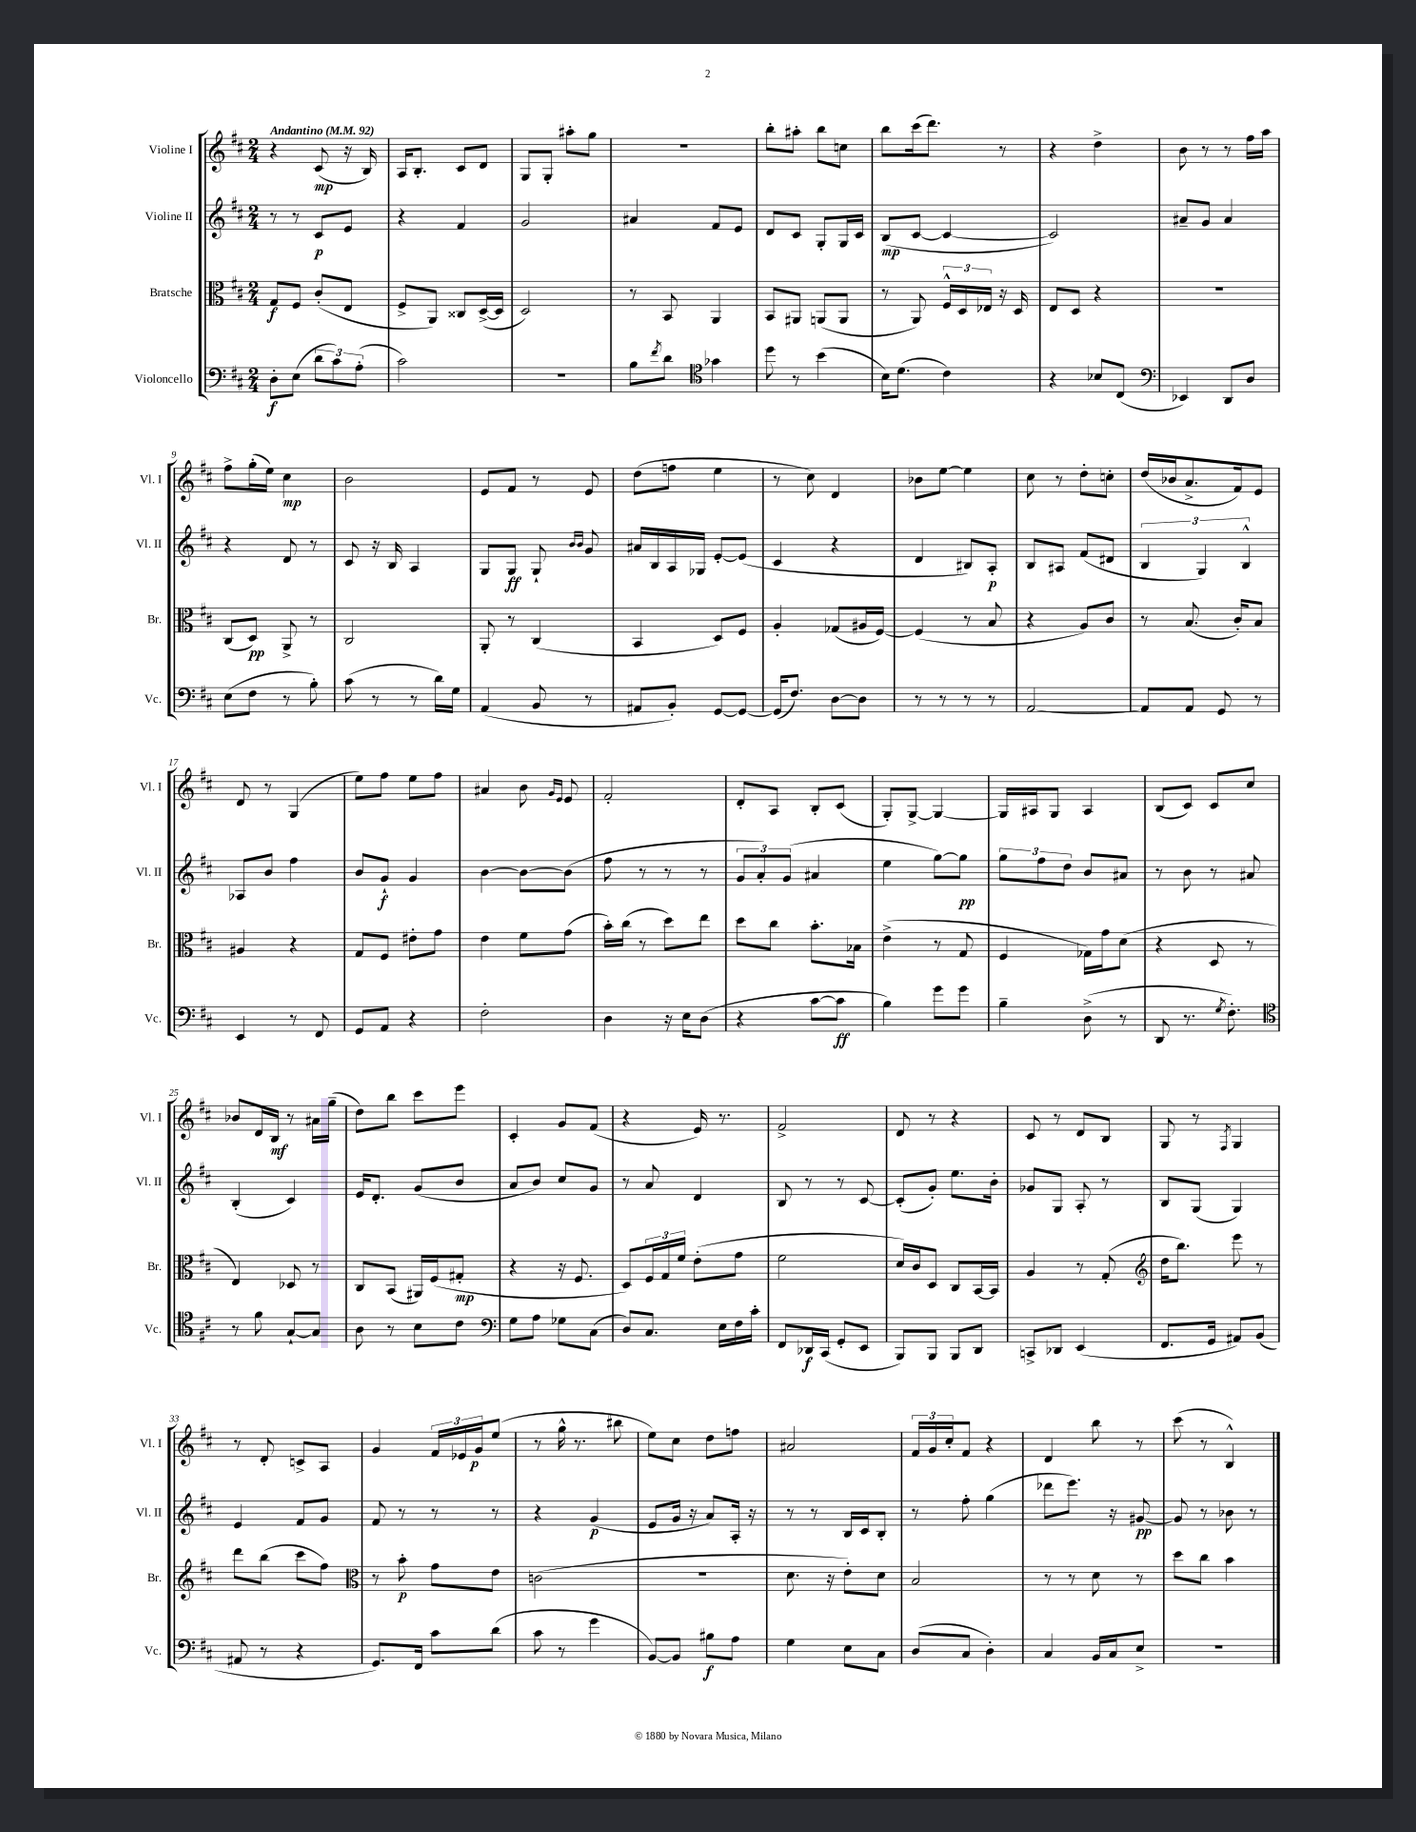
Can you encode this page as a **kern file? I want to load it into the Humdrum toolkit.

**kern	**dynam	**kern	**dynam	**kern	**dynam	**kern	**dynam
*part4	*part4	*part3	*part3	*part2	*part2	*part1	*part1
*staff4	*staff4	*staff3	*staff3	*staff2	*staff2	*staff1	*staff1
*I"Violoncello	*	*I"Bratsche	*	*I"Violine II	*	*I"Violine I	*
*I'Vc.	*	*I'Br.	*	*I'Vl. II	*	*I'Vl. I	*
*clefF4	*	*clefC3	*	*clefG2	*	*clefG2	*
*k[f#c#]	*	*k[f#c#]	*	*k[f#c#]	*	*k[f#c#]	*
*M2/4	*	*M2/4	*	*M2/4	*	*M2/4	*
*MM92	*	*MM92	*	*MM92	*	*MM92	*
=1	=1	=1	=1	=1	=1	=1	=1
!	!	!	!	!	!	!LO:TX:a:B:t=Andantino	!
8D'\L	f	8G/L	f	8r	.	4r	.
(8E\J	.	8F#/J	.	8r	.	.	.
12d\L	.	(8c#'/L	.	8c#/L	p	(8c#/	mp
12c#\)	.	.	.	.	.	.	.
.	.	8E/J	.	8e/J	.	16r	.
(12A'\J	.	.	.	.	.	.	.
.	.	.	.	.	.	16B/)	.
=2	=2	=2	=2	=2	=2	=2	=2
2c#\)	.	8F#^/L	.	4r	.	16A/KL	.
.	.	.	.	.	.	8.B'/J	.
.	.	8AA/J)	.	.	.	.	.
.	.	8C##X/L	.	4f#/	.	8c#/L	.
.	.	([16D^/L	.	.	.	8d/J	.
.	.	16D/JJ]	.	.	.	.	.
=3	=3	=3	=3	=3	=3	=3	=3
2r	.	2D/)	.	2g/	.	8G/L	.
.	.	.	.	.	.	8G'/J	.
.	.	.	.	.	.	8aa#X'\L	.
.	.	.	.	.	.	8gg\J	.
=4	=4	=4	=4	=4	=4	=4	=4
8B\L	.	8r	.	4a#X/	.	2r	.
8qf#/	.	.	.	.	.	.	.
8d\J	.	8BB/	.	.	.	.	.
*clefC4	*	*	*	*	*	*	*
4g-X\	.	4AA/	.	8f#/L	.	.	.
.	.	.	.	8e/J	.	.	.
=5	=5	=5	=5	=5	=5	=5	=5
8dd\	.	8BB/L	.	8d/L	.	8bb'\L	.
8r	.	8AA#X/J	.	8c#/J	.	8aa#X'\J	.
(4b\	.	(8AAn/L	.	8G'/L	.	8bb\L	.
.	.	8AA/J	.	16G/L	.	8ccn\J	.
.	.	.	.	16c#/JJ	.	.	.
=6	=6	=6	=6	=6	=6	=6	=6
16B\KL)	.	8r	.	(8B/L	mp	8bb\L	.
(8.d\J	.	.	.	.	.	.	.
.	.	8AA/)	.	[8c#/J	.	(16ccc#\k	.
.	.	.	.	.	.	8.ddd\J)	.
4c#\)	.	24F#^^/LL	.	4c#/_	.	.	.
.	.	24D/	.	.	.	.	.
.	.	24E-X/JJ	.	.	.	.	.
.	.	16r	.	.	.	8r	.
.	.	16D/	.	.	.	.	.
=7	=7	=7	=7	=7	=7	=7	=7
4r	.	8E/L	.	2c#/])	.	4r	.
.	.	8D/J	.	.	.	.	.
8B-X/L	.	4r	.	.	.	4dd^\	.
(8C#/J	.	.	.	.	.	.	.
=8	=8	=8	=8	=8	=8	=8	=8
*clefF4	*	*	*	*	*	*	*
4EE-X/)	.	2r	.	8a#X~/L	.	8b\	.
.	.	.	.	8g/J	.	8r	.
8DD/L	.	.	.	4a#/	.	8r	.
8D/J	.	.	.	.	.	16ff#\LL	.
.	.	.	.	.	.	16aa\JJ	.
!!LO:LB:g=z
=9	=9	=9	=9	=9	=9	=9	=9
(8E\L	.	(8C#/L	.	4r	.	8ff#^\L	.
8F#\J	.	8D/J)	pp	.	.	(16gg'\L	.
.	.	.	.	.	.	16ee\JJ)	.
8r	.	8AA^/	.	8d/	.	4cc#\	mp
8B'\)	.	8r	.	8r	.	.	.
=10	=10	=10	=10	=10	=10	=10	=10
(8c#\	.	2C#/	.	8c#/	.	2b\	.
8r	.	.	.	16r	.	.	.
.	.	.	.	16B/	.	.	.
8r	.	.	.	4A/	.	.	.
16d\LL)	.	.	.	.	.	.	.
16G\JJ	.	.	.	.	.	.	.
=11	=11	=11	=11	=11	=11	=11	=11
(4AA/	.	8AA'/	.	8G/L	.	8e/L	.
.	.	8r	.	8G/J	ff	8f#/J	.
8BB/	.	(4C#/	.	8G`/	.	8r	.
.	.	.	.	16qqb/LL	.	.	.
.	.	.	.	16qqb/JJ	.	.	.
8r	.	.	.	8g/	.	8e/	.
=12	=12	=12	=12	=12	=12	=12	=12
8AA#X/L	.	4BB/	.	16a#X/LL	.	(8dd\L	.
.	.	.	.	16B/	.	.	.
8BB'/J)	.	.	.	16A/	.	8ffn\J	.
.	.	.	.	16G-X/JJ	.	.	.
[8GG/L	.	8D/L)	.	[8e'/L	.	4ee\	.
8GG/J_	.	8F#/J	.	(8e/J]	.	.	.
=13	=13	=13	=13	=13	=13	=13	=13
(16GG/KL]	.	4A'/	.	4c#/	.	8r	.
8.F#/J)	.	.	.	.	.	.	.
.	.	.	.	.	.	8cc#\)	.
[8D\L	.	(8G-X/L	.	4r	.	4d/	.
8D\J]	.	16A#X/L	.	.	.	.	.
.	.	[16F#/JJ)	.	.	.	.	.
=14	=14	=14	=14	=14	=14	=14	=14
8r	.	(4F#/]	.	4d/	.	8b-X\L	.
8r	.	.	.	.	.	[8ee\J	.
8r	.	8r	.	8B#X/L)	.	4ee\]	.
8r	.	8B/	.	8A'/J	p	.	.
=15	=15	=15	=15	=15	=15	=15	=15
[2AA/	.	4r	.	8B/L	.	8cc#\	.
.	.	.	.	8A#X/J	.	8r	.
.	.	8A/L)	.	(8f#/L	.	8dd'\L	.
.	.	8c#/J	.	8d#X/J	.	8ccn'\J	.
=16	=16	=16	=16	=16	=16	=16	=16
8AA/L]	.	8r	.	6B/	.	(16dd/LL	.
.	.	.	.	.	.	16b-X/J	.
8AA/J	.	(8.B/	.	.	.	8.a^/	.
.	.	.	.	6G/)	.	.	.
8GG/	.	.	.	.	.	.	.
.	.	16c#'/KL)	.	.	.	16f#/k)	.
.	.	.	.	6B^^/	.	.	.
8r	.	8B/J	.	.	.	8e/J	.
!!LO:LB:g=z
=17	=17	=17	=17	=17	=17	=17	=17
4EE/	.	4A#X/	.	8A-X/L	.	8d/	.
.	.	.	.	8b/J	.	8r	.
8r	.	4r	.	4ff#\	.	(4G/	.
8FF#/	.	.	.	.	.	.	.
=18	=18	=18	=18	=18	=18	=18	=18
8GG/L	.	8G/L	.	8b/L	.	8ee\L)	.
8AA/J	.	8F#/J	.	8g`/J	f	8ff#\J	.
4r	.	8e#X'\L	.	4g/	.	8ee\L	.
.	.	8g\J	.	.	.	8ff#\J	.
=19	=19	=19	=19	=19	=19	=19	=19
2F#'\	.	4e\	.	[4b\	.	4a#X/	.
.	.	8f#\L	.	8b\L_	.	8b\	.
.	.	.	.	.	.	16qqg/LL	.
.	.	.	.	.	.	16qqe/JJ	.
.	.	(8g\J	.	(8b\J]	.	8e/	.
=20	=20	=20	=20	=20	=20	=20	=20
4D\	.	16b'\LL)	.	8ff#\	.	2f#'/	.
.	.	(16cc#\JJ	.	.	.	.	.
.	.	8r	.	8r	.	.	.
16r	.	8dd\L)	.	8r	.	.	.
16E\KL	.	.	.	.	.	.	.
(8D\J	.	8ee\J	.	8r	.	.	.
=21	=21	=21	=21	=21	=21	=21	=21
4r	.	8dd\L	.	12g/L	.	8d'/L	.
.	.	.	.	12a'/)	.	.	.
.	.	8cc#\J	.	.	.	8A/J	.
.	.	.	.	(12g/J	.	.	.
[8c#\L	.	8.b'\L	.	4a#X/	.	8B'/L	.
8c#\J]	ff	.	.	.	.	(8c#/J	.
.	.	16B-X\Jk	.	.	.	.	.
=22	=22	=22	=22	=22	=22	=22	=22
4B\)	.	(4e^\	.	4ee\	.	8G'/L)	.
.	.	.	.	.	.	[8G^/J	.
8g\L	.	8r	.	[8gg\L)	.	4G/_	.
8g\J	.	8G/	.	8gg\J]	pp	.	.
=23	=23	=23	=23	=23	=23	=23	=23
4B~\	.	4F#/	.	12gg\L	.	16G/LL]	.
.	.	.	.	.	.	16A#X/J	.
.	.	.	.	12ff#\	.	.	.
.	.	.	.	.	.	8G/J	.
.	.	.	.	12dd\J	.	.	.
(8D^\	.	16G-X\LL)	.	8b/L	.	4A#/	.
.	.	16g\J	.	.	.	.	.
8r	.	(8d\J	.	8a#X/J	.	.	.
=24	=24	=24	=24	=24	=24	=24	=24
8DD/	.	4r	.	8r	.	(8B/L	.
8.r	.	.	.	8b\	.	8c#/J)	.
.	.	8D/	.	8r	.	8c#/L	.
8qG/	.	.	.	.	.	.	.
8.F#'\)	.	.	.	.	.	.	.
.	.	8r	.	8a#X/	.	8cc#/J	.
!!LO:LB:g=z
=25	=25	=25	=25	=25	=25	=25	=25
*clefC4	*	*	*	*	*	*	*
8r	.	4E/)	.	(4B'/	.	8b-X/L	.
8f#\	.	.	.	.	.	16d/L	.
.	.	.	.	.	.	16B/JJ	mf
[8G`/L	.	8D-X/	.	4c#/)	.	8r	.
8G/J]	.	8r	.	.	.	16a#X\LL	.
.	.	.	.	.	.	(16gg~\JJ	.
=26	=26	=26	=26	=26	=26	=26	=26
8A\	.	8C#/L	.	16e/KL	.	8dd\L)	.
.	.	.	.	8.d'/J	.	.	.
8r	.	(8BB/J	.	.	.	8bb\J	.
8B\L	.	16AA#X/LL)	.	(8g/L	.	8ccc#\L	.
.	.	(16F#/J	.	.	.	.	.
8c#\J	.	8G#X'/J	mp	8b/J	.	8eee\J	.
=27	=27	=27	=27	=27	=27	=27	=27
*clefF4	*	*	*	*	*	*	*
8G\L	.	4r	.	8a/L	.	4c#'/	.
8A\J	.	.	.	8b/J)	.	.	.
8G-X\L	.	16r	.	8cc#/L	.	8g/L	.
.	.	8.F#/	.	.	.	.	.
(8C#\J	.	.	.	8g/J	.	(8f#/J	.
=28	=28	=28	=28	=28	=28	=28	=28
8D/L)	.	8D/L)	.	8r	.	4r	.
8.C#/J	.	24F#/L	.	8a/	.	.	.
.	.	24G/	.	.	.	.	.
.	.	24f#/JJ	.	.	.	.	.
.	.	(8e'\L	.	4d/	.	16e/)	.
16E\LL	.	.	.	.	.	8.r	.
16F#\	.	8g\J	.	.	.	.	.
16c#'\JJ	.	.	.	.	.	.	.
=29	=29	=29	=29	=29	=29	=29	=29
8FF#/L	.	2f#\	.	8B/	.	2f#^/	.
16DD-X/L	f	.	.	8r	.	.	.
(16CC#/JJ	.	.	.	.	.	.	.
8GG'/L	.	.	.	8r	.	.	.
8EE/J	.	.	.	[8c#/	.	.	.
=30	=30	=30	=30	=30	=30	=30	=30
8BBB/L)	.	16d/LL)	.	(8c#'/L]	.	8d/	.
.	.	16c#/J	.	.	.	.	.
8BBB/J	.	8D/J	.	8g'/J)	.	8r	.
8BBB/L	.	8C#/L	.	8.ee\L	.	4r	.
8DD/J	.	[16BB/L	.	.	.	.	.
.	.	16BB/JJ]	.	16b'\Jk	.	.	.
=31	=31	=31	=31	=31	=31	=31	=31
8CCn^/L	.	4A/	.	8g-X/L	.	8c#/	.
8DD-X/J	.	.	.	8G/J	.	8r	.
(4EE/	.	8r	.	8A'/	.	8d/L	.
.	.	(8G'/	.	8r	.	8B/J	.
=32	=32	=32	=32	=32	=32	=32	=32
*	*	*clefG2	*	*	*	*	*
8.FF#/L	.	16dd\KL	.	8B/L	.	8G/	.
.	.	8.bb\J)	.	.	.	.	.
.	.	.	.	(8G/J	.	8r	.
16GG/Jk	.	.	.	.	.	.	.
.	.	.	.	.	.	8qF#/	.
8AA#X/L)	.	8eee\	.	4G/)	.	4G/	.
(8BB/J	.	8r	.	.	.	.	.
!!LO:LB:g=z
=33	=33	=33	=33	=33	=33	=33	=33
8AA#X/	.	8ddd\L	.	4e/	.	8r	.
8r	.	(8bb\J	.	.	.	8d'/	.
4r	.	8ccc#\L	.	8f#/L	.	8cn^/L	.
.	.	8ff#\J)	.	8g/J	.	8A/J	.
=34	=34	=34	=34	=34	=34	=34	=34
*	*	*clefC3	*	*	*	*	*
8.GG/L)	.	8r	.	8f#/	.	4g/	.
.	.	8b'\	p	8r	.	.	.
16FF#/Jk	.	.	.	.	.	.	.
8c#\L	.	8g\L	.	8r	.	24f#/LL	.
.	.	.	.	.	.	24e-X/	.
.	.	.	.	.	.	24g/J	p
(8d\J	.	8e\J	.	8r	.	(8ee/J	.
=35	=35	=35	=35	=35	=35	=35	=35
8c#\	.	(2cn\	.	4r	.	8r	.
8r	.	.	.	.	.	16gg^^\	.
.	.	.	.	.	.	8.r	.
4g\	.	.	.	(4g/	p	.	.
.	.	.	.	.	.	8bb#X\	.
=36	=36	=36	=36	=36	=36	=36	=36
[8BB/L)	.	2r	.	8e/L	.	8ee\L)	.
8BB/J]	.	.	.	16g/Jk	.	8cc#\J	.
.	.	.	.	16r	.	.	.
8B#X\L	f	.	.	8a/L)	.	8dd\L	.
8A\J	.	.	.	16A'/Jk	.	8ffn\J	.
.	.	.	.	16r	.	.	.
=37	=37	=37	=37	=37	=37	=37	=37
4G\	.	8.d\	.	8r	.	2a#X/	.
.	.	.	.	8r	.	.	.
.	.	16r	.	.	.	.	.
8E\L	.	8e'\L)	.	16B/LL	.	.	.
.	.	.	.	16c#/J	.	.	.
8C#\J	.	8d\J	.	8B'/J	.	.	.
=38	=38	=38	=38	=38	=38	=38	=38
(8D/L	.	2B/	.	8r	.	24f#/LL	.
.	.	.	.	.	.	24g/	.
.	.	.	.	.	.	24cc#'/J	.
8C#/J	.	.	.	8ff#'\	.	8f#/J	.
4D'\)	.	.	.	(4gg\	.	4r	.
=39	=39	=39	=39	=39	=39	=39	=39
4C#/	.	8r	.	8ddd-X\L	.	4d/	.
.	.	8r	.	8.eee\J)	.	.	.
16BB/LL	.	8d\	.	.	.	8bb\	.
16C#/J	.	.	.	16r	.	.	.
8E^/J	.	8r	.	[8g#X/	pp	8r	.
=40	=40	=40	=40	=40	=40	=40	=40
2r	.	8dd\L	.	8g#/]	.	(8ccc#\	.
.	.	8cc#\J	.	8r	.	8r	.
.	.	4b\	.	8b-X\	.	4B^^/)	.
.	.	.	.	8r	.	.	.
==	==	==	==	==	==	==	==
*-	*-	*-	*-	*-	*-	*-	*-
